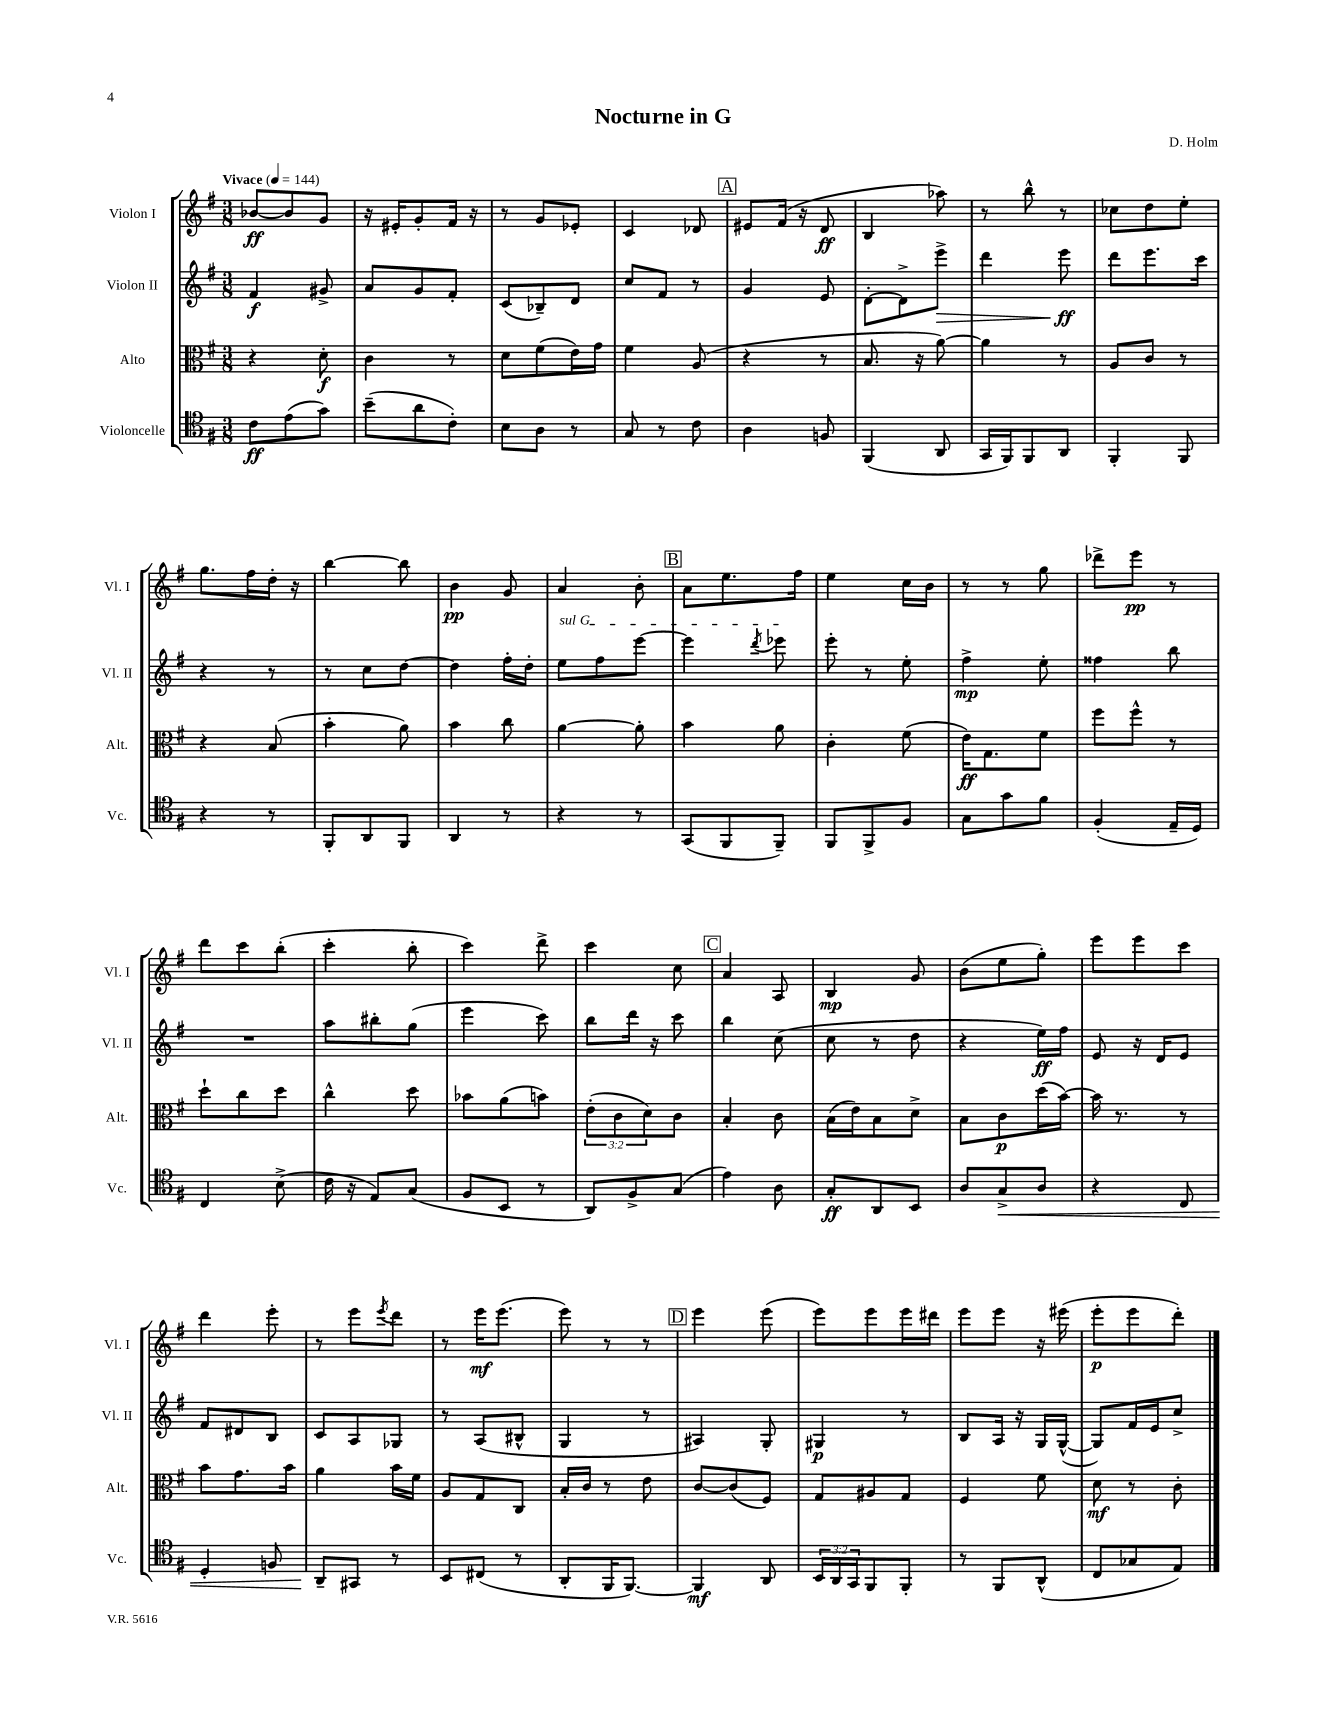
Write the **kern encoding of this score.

**kern	**kern	**kern	**kern
*staff4	*staff3	*staff2	*staff1
*clefC4	*clefC3	*clefG2	*clefG2
*k[f#]	*k[f#]	*k[f#]	*k[f#]
*M3/8	*M3/8	*M3/8	*M3/8
*MM144	*MM144	*MM144	*MM144
8c	4r	4f#	[8b-
(8e	.	.	8b-]
8g)	8d'	8g#^	8g
=	=	=	=
(8b~	4c	8a	16r
.	.	.	16e#'
8a	.	8g	8g'
8c')	8r	8f#'	16f#
.	.	.	16r
=	=	=	=
8B	8d	(8c	8r
8A	(8f#	8B-~)	8g
8r	16e)	8d	8e-'
.	16g	.	.
=	=	=	=
8G	4f#	8cc	4c
8r	.	8f#	.
8c	(8A	8r	8d-
=	=	=	=
4A	4r	4g	8e#
.	.	.	(16f#
.	.	.	16r
8F	8r	8e	8d
=	=	=	=
(4FF#	8.B	[8d'	4B
.	.	8d^]	.
.	16r	.	.
8AA	[8a)	8eee^	8aa-)
=	=	=	=
16GG	4a]	4ddd	8r
16FF#)	.	.	.
8FF#	.	.	8bb^^
8AA	8r	8eee	8r
=	=	=	=
4FF#'	8A	8ddd	8cc-
.	8c	8.eee	8dd
8FF#	8r	.	8ee'
.	.	16ccc	.
=	=	=	=
4r	4r	4r	8.gg
.	.	.	16ff#
8r	(8B	8r	16dd'
.	.	.	16r
=	=	=	=
8FF#'	4b'	8r	[4bb
8AA	.	8cc	.
8FF#	8a)	[8dd	8bb]
=	=	=	=
4AA	4b	4dd]	4b
8r	8cc	16ff#'	8g
.	.	16dd'	.
=	=	=	=
4r	[4a	8ee	4a
.	.	8ff#	.
8r	8a']	[8eee	8b'
=	=	=	=
(8GG	4b	4eee]	8a
8FF#	.	.	8.ee
.	.	8qddd	.
8FF#~)	8a	8eee-	.
.	.	.	16ff#
=	=	=	=
8FF#	4c'	8eee'	4ee
8FF#^	.	8r	.
8F#	(8f#	8ee'	16cc
.	.	.	16b
=	=	=	=
8G	16e)	4ff#^	8r
.	8.G	.	.
8g	.	.	8r
8f#	8f#	8ee'	8gg
=	=	=	=
(4F#'	8ff#	4ff##	8ddd-^
.	8ff#^^	.	8eee
16E~	8r	8bb	8r
16D)	.	.	.
=	=	=	=
4C	8dd`	4.r	8ddd
.	8cc	.	8ccc
(8B^	8dd	.	(8bb'
=	=	=	=
16c	4cc^^	8aa	4ccc'
16r	.	.	.
8E)	.	8bb#'	.
(8G	8dd	(8gg	8bb'
=	=	=	=
8F#	8b-	4eee	4ccc)
8BB	(8a	.	.
8r	8b)	8ccc)	8ddd^
=	=	=	=
8AA)	(12e'	8bb	4ccc
.	12c	.	.
8F#^	.	16ddd	.
.	12d)	.	.
.	.	16r	.
(8G	8c	8ccc	8cc
=	=	=	=
4e)	4B'	4bb	4a
8A	8c	(8cc	8A
=	=	=	=
8G'	(16B	8cc	4B
.	16e)	.	.
8AA	8B	8r	.
8BB	8d^	8dd	8g
=	=	=	=
8A	8B	4r	(8b
8G^	8c	.	8ee
8A	(16dd	16ee)	8gg')
.	[16b)	16ff#	.
=	=	=	=
4r	16b]	8e	8eee
.	8.r	.	.
.	.	16r	8eee
.	.	16d	.
8C	8r	8e	8ccc
=	=	=	=
4D'	8b	8f#	4ddd
.	8.g	8d#	.
8F	.	8B	8eee'
.	16b	.	.
=	=	=	=
8AA~	4a	8c	8r
8GG#	.	8A	8eee
.	.	.	8qeee
8r	16b	8G-	8ddd
.	16f#	.	.
=	=	=	=
8BB	8A	8r	8r
(8C#	8G	(8A	16eee
.	.	.	(8.eee
8r	8C	8B#^^	.
=	=	=	=
8AA'	16B'	4G	8eee)
.	16c	.	.
16FF#	8r	.	8r
[8.FF#)	.	.	.
.	8e	8r	8r
=	=	=	=
4FF#]	[8c	4A#)	4eee
.	(8c]	.	.
8AA	8F#)	8G'	(8eee
=	=	=	=
24BB	8G	4G#	8eee)
24AA	.	.	.
24GG	.	.	.
8FF#	8A#	.	8eee
8FF#'	8G	8r	16eee
.	.	.	16ddd#
=	=	=	=
8r	4F#	8B	8eee
8FF#	.	16A	8eee
.	.	16r	.
(8AA^^	8f#	16G	16r
.	.	([16G^^	(16eee#
=	=	=	=
8C	8d	8G])	8eee'
8G-	8r	16f#	8eee
.	.	16e	.
8E)	8c'	8cc^	8ddd')
==	==	==	==
*-	*-	*-	*-
